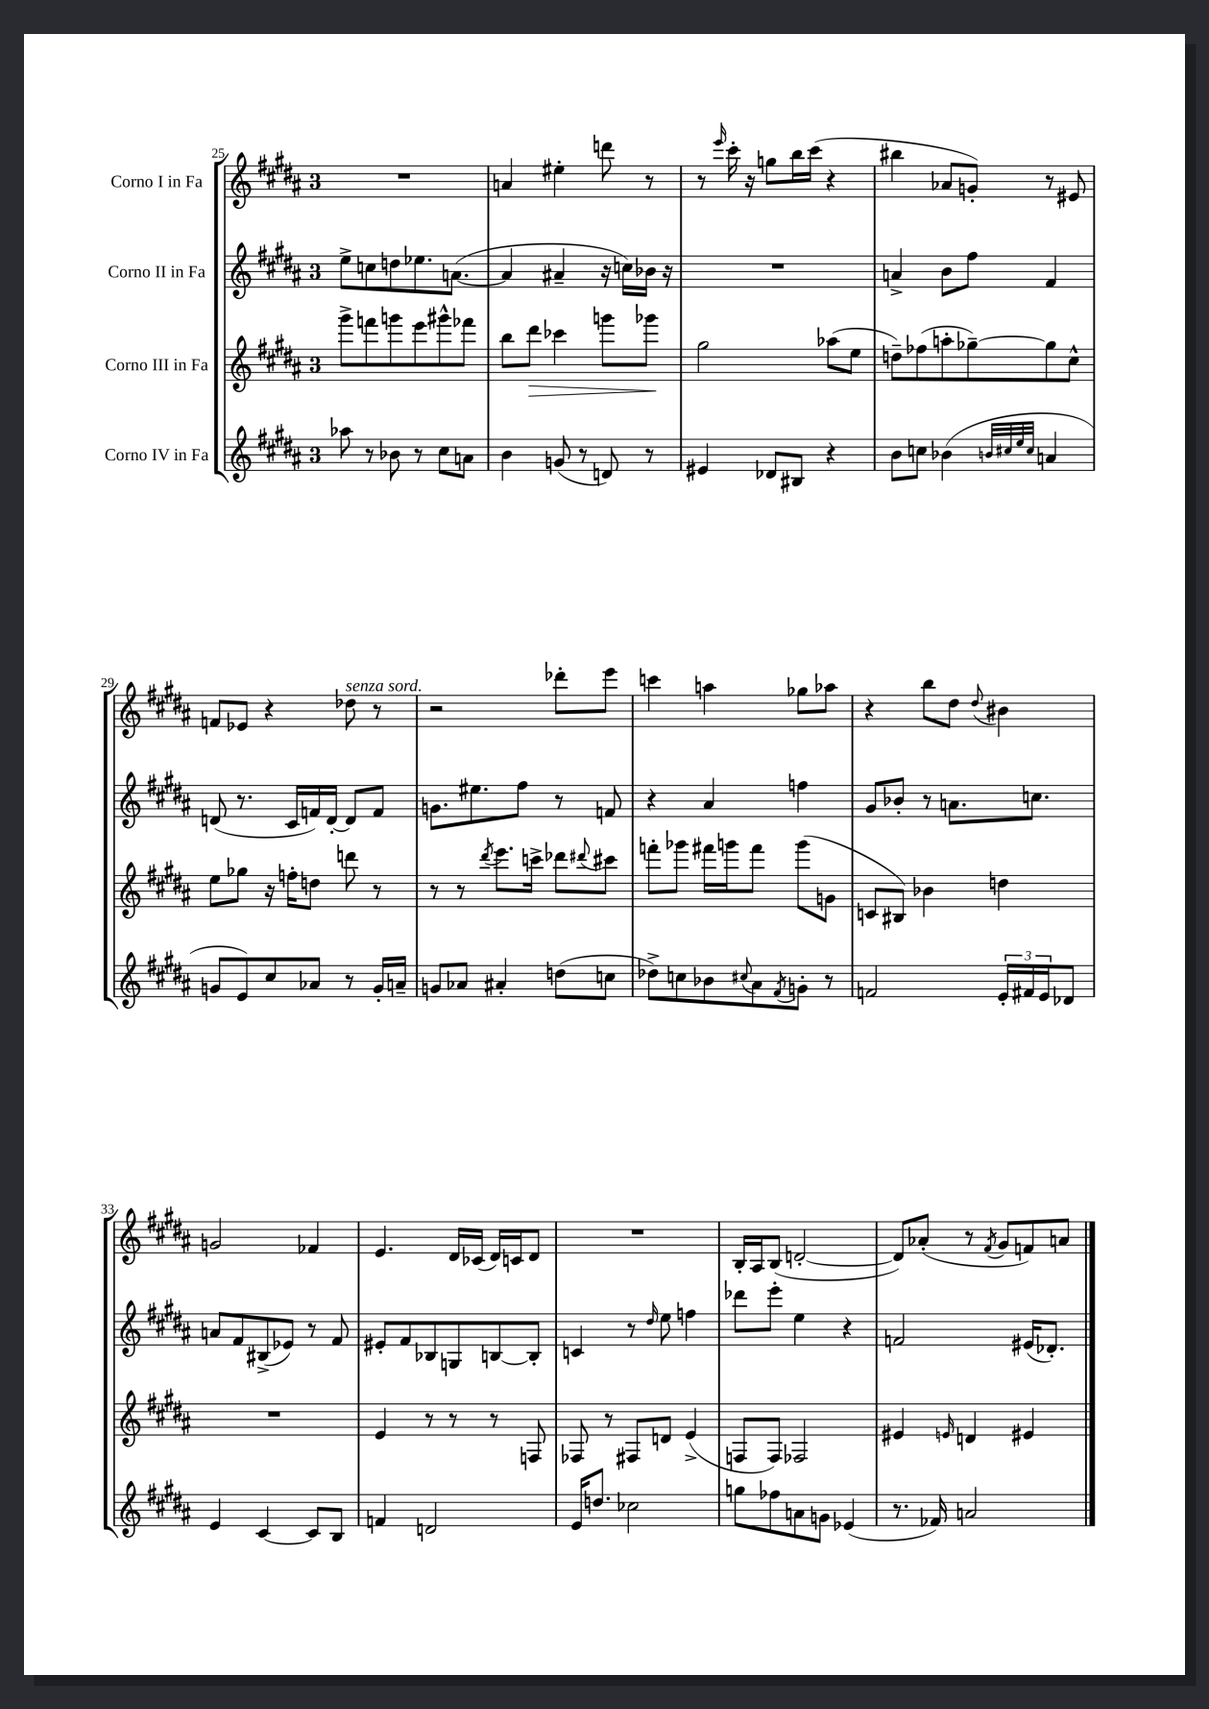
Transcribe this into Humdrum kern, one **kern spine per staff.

**kern	**kern	**dynam	**kern	**kern
*part4	*part3	*part3	*part2	*part1
*staff4	*staff3	*staff3	*staff2	*staff1
*I"Corno IV in Fa	*I"Corno III in Fa	*	*I"Corno II in Fa	*I"Corno I in Fa
*clefG2	*clefG2	*	*clefG2	*clefG2
*k[f#c#g#d#a#]	*k[f#c#g#d#a#]	*	*k[f#c#g#d#a#]	*k[f#c#g#d#a#]
*M3/4	*M3/4	*	*M3/4	*M3/4
=25	=25	=25	=25	=25
8aa-X\	8ggg#^\L	.	8ee^\L	2.r
8r	8fffn\	.	8ccn\	.
8b-X\	8gggn\	.	8ddn\	.
8r	8eee\	.	8.ee-X\	.
8cc#\L	8ggg#X^^\	.	.	.
.	.	.	([8.an\J	.
8an\J	8fff-X\J	.	.	.
=26	=26	=26	=26	=26
4b\	8bb\L	.	4a/]	4an/
!	!	!LO:HP:b	!	!
.	8ddd#\J	>	.	.
(8gn/	4ccc-X\	.	4a#X~/	4ee#X'\
8r	.	.	.	.
8dn/)	8gggn\L	.	16r	8dddn\
.	.	.	16ccn\LL)	.
8r	8ggg-X\J	.	16b-X\JJ	8r
.	.	.	16r	.
.	.	]	.	.
=27	=27	=27	=27	=27
4e#X/	2gg#\	.	2.r	8r
.	.	.	.	16qqeee/
.	.	.	.	16ccc#'\
.	.	.	.	16r
8d-X/L	.	.	.	8ggn\L
8B#X/J	.	.	.	16bb\L
.	.	.	.	(16ccc#\JJ
4r	(8aa-X\L	.	.	4r
.	8ee\J	.	.	.
=28	=28	=28	=28	=28
8b\L	8ddn~\L)	.	4an^/	4bb#X\
8ccn\J	(8ff-X\	.	.	.
(4b-X\	8aan'\	.	8b\L	8a-X/L
.	[8gg-X~\)	.	8ff#\J	8gn'/J)
32qqbn/LLL	.	.	.	.
32qqcc#X/	.	.	.	.
32qqee/	.	.	.	.
32qqcc#/JJJ	.	.	.	.
4an/	8gg-\]	.	4f#/	8r
.	8cc#^^\J	.	.	8e#X/
!!LO:LB:g=z
=29	=29	=29	=29	=29
8gn/L	8ee\L	.	(8dn/	8fn/L
8e/)	8gg-X\J	.	8.r	8e-X/J
8cc#/	16r	.	.	4r
.	16ffn'\KL	.	16c#/LL	.
8a-X/J	8ddn\J	.	16fn/)	.
.	.	.	[16d'/JJ	.
!	!	!	!	!LO:TX:a:i:t=senza sord.
8r	8dddn\	.	8d/L]	8dd-X\
16g'/LL	8r	.	8f/J	8r
16an~/JJ	.	.	.	.
=30	=30	=30	=30	=30
8gn/L	8r	.	8.gn\L	2r
8a-X/J	8r	.	.	.
.	.	.	8.ee#X\	.
.	8qddd#/	.	.	.
4a#X'/	8.eee\L	.	.	.
.	.	.	8ff#\J	.
.	16cccn^\Jk	.	.	.
(8ddn\L	8ddd-X\L	.	8r	8ddd-X'\L
.	8qqddd#X/	.	.	.
8ccn\J	8ccc#X\J	.	8fn/	8eee\J
=31	=31	=31	=31	=31
8dd-X^\L)	8fffn'\L	.	4r	4cccn\
8ccn\	8ggg-X\J	.	.	.
8b-X\	16fff#X\LL	.	4a#/	4aan\
.	16gggn\J	.	.	.
8qqcc#X/	.	.	.	.
8a#\	8fff#\J	.	.	.
8qf#/	.	.	.	.
8gn'\J	(8ggg\L	.	4ffn\	8gg-X\L
8r	8gn\J	.	.	8aa-X\J
=32	=32	=32	=32	=32
2fn/	8cn/L	.	8g#/L	4r
.	8B#X/J)	.	8b-X'/J	.
.	4b-X\	.	8r	8bb\L
.	.	.	8.an\L	8dd#\J
.	.	.	.	8qqdd#/
24e'/LL	4ddn\	.	.	4b#X\
24f#X/	.	.	.	.
.	.	.	8.ccn\J	.
24e/J	.	.	.	.
8d-X/J	.	.	.	.
!!LO:LB:g=z
=33	=33	=33	=33	=33
4e/	2.r	.	8an/L	2gn/
.	.	.	8f#/	.
[4c#/	.	.	(8B#X^/	.
.	.	.	8e-X/J)	.
8c#/L]	.	.	8r	4f-X/
8B/J	.	.	8f#/	.
=34	=34	=34	=34	=34
4fn/	4e/	.	8e#X'/L	4.e/
.	.	.	8f#/	.
2dn/	8r	.	8B-X/	.
.	8r	.	8Gn/	16d#/LL
.	.	.	.	(16c-X/JJ
.	8r	.	[8Bn/	16d#/LL)
.	.	.	.	16cn/J
.	8Fn/	.	8B'/J]	8d#/J
=35	=35	=35	=35	=35
16e/KL	8F-X/	.	4cn/	2.r
8.ddn/J	.	.	.	.
.	8r	.	.	.
2cc-X\	8F#X/L	.	8r	.
.	.	.	16qqdd#/	.
.	8dn/J	.	8ee\	.
.	(4e^/	.	4ffn\	.
=36	=36	=36	=36	=36
8ggn\L	8Fn/L	.	8ddd-X\L	16B'/LL
.	.	.	.	16A#/J
8ff-X\	8F/J)	.	8eee'\J	(8B/J
8an\	2F-X/	.	4ee\	[2dn'/
8gn\J	.	.	.	.
(4e-X/	.	.	4r	.
=37	=37	=37	=37	=37
8.r	4e#X/	.	2fn/	8d/L])
.	.	.	.	(8a-X'/J
16f-X/)	.	.	.	.
.	16qqen/	.	.	.
2an/	4dn/	.	.	8r
.	.	.	.	8qf#/
.	.	.	.	8g#/L
.	4e#X/	.	(16e#X/KL	8fn/)
.	.	.	8.d-X'/J)	.
.	.	.	.	8an/J
==	==	==	==	==
*-	*-	*-	*-	*-
